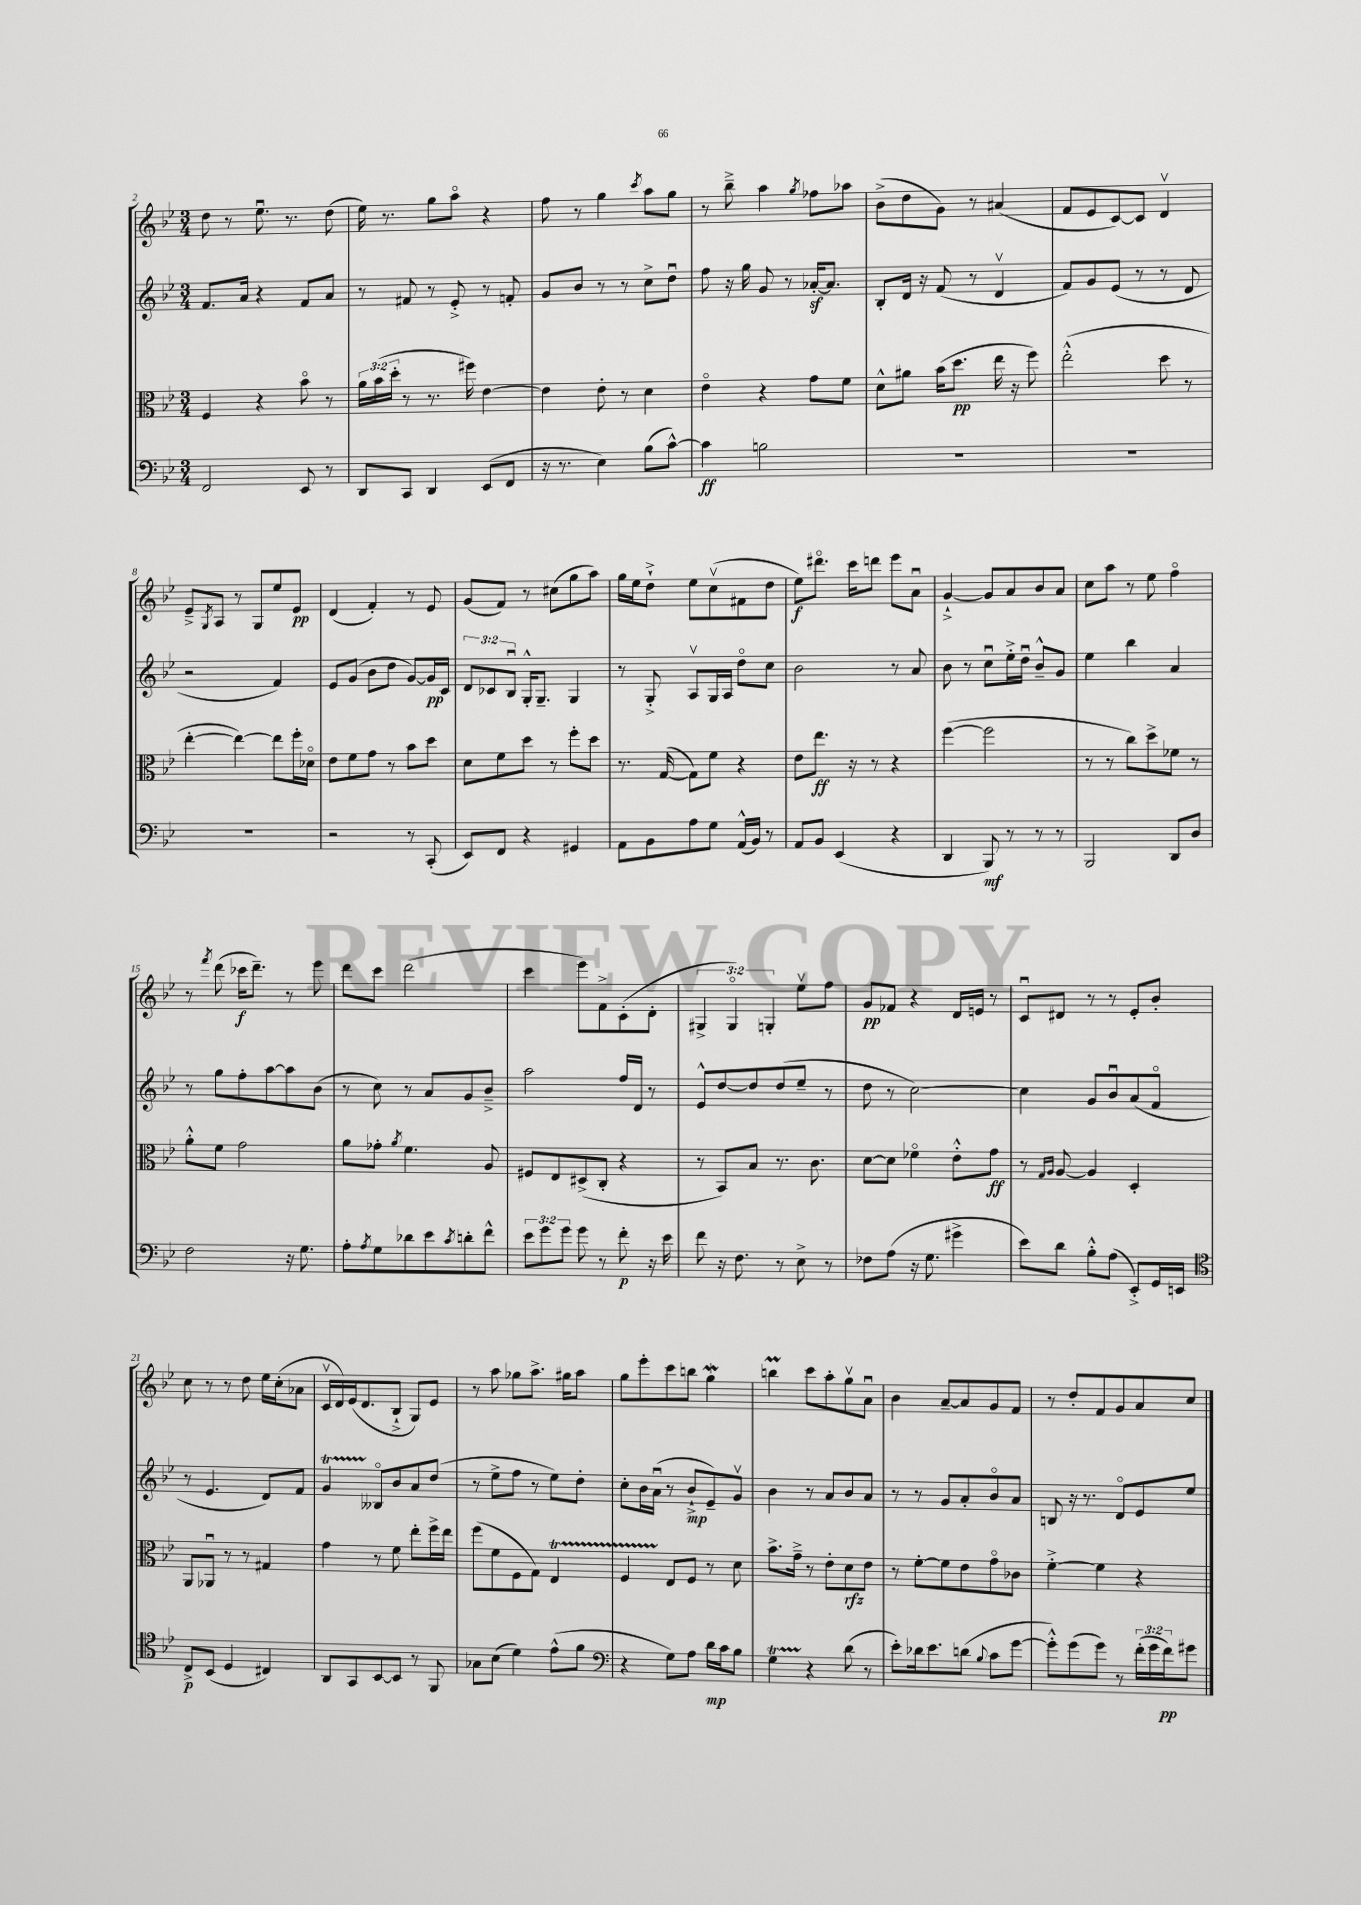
<<
\new StaffGroup <<
\new Staff = "s0" {
    \clef treble \key bes \major \numericTimeSignature \time 3/4 \override Staff.TupletNumber.text = #tuplet-number::calc-fraction-text
    d''8 r8 ees''8.\downbow r8. d''8( |
    ees''16) r8. g''8 a''8\flageolet r4 |
    f''8 r8 g''4 \acciaccatura { c'''8 } a''8 g''8 |
    r8 bes''8---> a''4 \acciaccatura { g''8 } fes''8 aes''8 |
    bes'8->( d''8 g'8) r8 ais'4( |
    f'8 ees'8 c'8~) c'8 d'4\upbow |
    ees'8---> \acciaccatura { g8 } a8 r8 g8 ees''8 ees'8\pp |
    d'4( f'4-.) r8 ees'8 |
    g'8( f'8) r8 cis''8( g''8 a''8) |
    g''16 ees''16 d''8-!-> ees''8 c''8\upbow( fis'8 d''8 |
    ees''8\f) dis'''8.\flageolet c'''16 d'''8 ees'''8 a'8\downbow |
    g'4~-!-> g'8 a'8 bes'8 a'8 |
    c''8 a''8 r8 ees''8 f''4\flageolet |
    r8 \acciaccatura { f'''8 } d'''8( ces'''16\f d'''8.--) r8 ees'''8 |
    d'''8 c'''8 d'''2( |
    c'''4 ees'''8) f'8-> c'8-.( d'8-. |
    \tuplet 3/2 { gis4-> gis4\flageolet) g4-. } ees''8\upbow f''8 |
    g'8\pp fes'8 r4 d'16 e'16 r8 |
    c'8\downbow dis'8 r8 r8 ees'8-. bes'8-. |
    c''8 r8 r8 d''8 ees''16 c''16-.( aes'8 |
    c'16\upbow d'16) ees'16( d'8. bes8-!-> g8) ees'8 |
    r8 a''8 ges''8 a''8.-> gis''16 a''8 |
    g''8 ees'''8-. c'''8 b''8 g''4\mordent |
    b''4\prall c'''8 a''8-. g''8\upbow a'8\downbow |
    bes'4 a'8~-- a'8 g'8 f'8 |
    r8 d''8-. f'8 g'8 a'8 c''8 \bar "|." |
}
\new Staff = "s1" {
    \clef treble \key bes \major \numericTimeSignature \time 3/4 \override Staff.TupletNumber.text = #tuplet-number::calc-fraction-text
    f'8. a'16 r4 f'8 a'8 |
    r8 fis'8 r8 ees'8-.-> r8 f'8-. |
    g'8 bes'8 r8 r8 c''8-> d''8\downbow |
    f''8 r16 g''16 g'8 r8 aes'16~-.\sf aes'8. |
    bes8-. d'16 r16 f'8( r8 d'4\upbow |
    f'8) g'8 ees'8( r8 r8 d'8 |
    r2 f'4) |
    ees'8 g'8( bes'8 d''8 g'8~) g'16\pp c'16 |
    \tuplet 3/2 { d'8 ces'8 bes8\downbow } g16-.-^ g8.-- g4 |
    r8 g8-.-> a8\upbow g16 a16 d''8\flageolet c''8 |
    bes'2 r8 a'8 |
    bes'8 r8 c''8\downbow ees''16-.-> d''16\downbow bes'8---^ g'8 |
    ees''4 bes''4 a'4 |
    r8 g''8 f''8-. a''8~ a''8 bes'8( |
    r8 c''8) r8 a'8 g'8 bes'8---> |
    a''2 f''16 d'16 r8 |
    ees'8-^ d''8~ d''8 d''8( ees''8-- r8 |
    d''8 r8 c''2~) |
    c''4 g'8 bes'8\downbow a'8( f'8\flageolet |
    r8 ees'4. d'8) f'8 |
    g'4\startTrillSpan beses8\flageolet\stopTrillSpan bes'8 a'8 d''8( |
    r8 ees''8-> f''8 r8 ees''8) d''8-. |
    c''8-. bes'16 a'16\downbow( r8 bes'8-!->\mp ees'8--) g'8\upbow |
    bes'4 r8 a'8 bes'8 a'8 |
    r8 r8 g'8 a'8-. bes'8\flageolet a'8 |
    b8 r16 r8. d'8\flageolet ees'8 ees''8 \bar "|." |
}
\new Staff = "s2" {
    \clef alto \key bes \major \numericTimeSignature \time 3/4 \override Staff.TupletNumber.text = #tuplet-number::calc-fraction-text
    f4 r4 bes'8\flageolet r8 |
    \tuplet 3/2 { a'16 bes'16( d''16-. } r8 r8. fis''16) ees'4~ |
    ees'4 ees'8-. r8 d'4 |
    ees'4\flageolet r4 g'8 f'8 |
    d'8-^ ais'8 bes'16( d''8.\pp ees''16 r16 f''8) |
    ees''2-.-^( d''8 r8 |
    ees''4~-. ees''4~) ees''8 f''16-. des'16\flageolet |
    ees'8 f'8 g'8 r8 bes'8 d''8 |
    d'8 f'8 d''8 r8 f''8-. d''8 |
    r8. g16~( g8) f'8 r4 |
    ees'8 ees''8.\ff r16 r8 r4 |
    f''4~( f''2 |
    r8 r8 c''8) d''8-> fes'8 r8 |
    a'8-.-^ f'8 g'2 |
    a'8 ges'8-. \acciaccatura { a'8 } f'4. a8 |
    fis8 ees8 dis8->( c8-. r4 |
    r8 bes,8) bes8 r8. c'8. |
    d'8~ d'8 fes'4\flageolet ees'8-.-^ g'8\ff |
    r8 \grace { g16 a16 } a8~ a4 d4-. |
    a,8 aes,8\downbow r8 r8 gis4 |
    g'4 r8 f'8 ees''8-. f''16-> ees''16 |
    f''8( f'8 f8 g8) ees4\startTrillSpan |
    f4 ees8\stopTrillSpan f8 r8 d'8 |
    bes'8.-> g'16---> r8 ees'8-. d'8\rfz ees'8 |
    r8 f'8~-. f'8 ees'8 g'8\flageolet ces'8 |
    f'4~-.-> f'4 r4 \bar "|." |
}
\new Staff = "s3" {
    \clef bass \key bes \major \numericTimeSignature \time 3/4 \override Staff.TupletNumber.text = #tuplet-number::calc-fraction-text
    f,2 ees,8 r8 |
    d,8 c,8 d,4 ees,8( f,8 |
    r16 r8. ees4) bes8( c'8~-^) |
    c'4\ff b2 |
    R2. |
    R2. |
    R2. |
    r2 r8 c,8-.( |
    ees,8) f,8 r4 gis,4 |
    a,8 bes,8 a8 g8 a,16-^( bes,16) r8 |
    a,8 bes,8 ees,4( r4 |
    d,4 bes,,8\mf) r8 r8 r8 |
    bes,,2 d,8 d8 |
    f2 r16 g8. |
    a8-. \acciaccatura { a8 } g8 des'8 ees'8 \acciaccatura { c'8 } d'8-. f'8-^ |
    \tuplet 3/2 { ees'8 g'8 g'8 } g'8 r8 f'8-.\p r16 ees'16 |
    f'8 r16 f8. r8 ees8-> r8 |
    fes8 a8( r16 g8. gis'4-> |
    ees'8) d'8 bes8-.-^ a8( ees,8-.->) g,16 e,16 |
    \clef tenor c8->\p bes,8( d4 cis4) |
    a,8 g,8 bes,8~ bes,8 r8 f,8 |
    ges8 bes8( d'4) ees'8-^( f'8 |
    \clef bass r4 g8) a8 d'16\mp c'16 bes8 |
    g4\startTrillSpan r4\stopTrillSpan d'8( r8 |
    ees'8-.) des'16 ees'8. d'8( \appoggiatura { bes8 } c'8 g'8~ |
    g'8-.-^) g'8( g'8) r8 \tuplet 3/2 { f'16-.( g'16 f'16\pp) } gis'8 \bar "|." |
}
>>
>>
\layout { \context { \Score currentBarNumber = #2 } }
